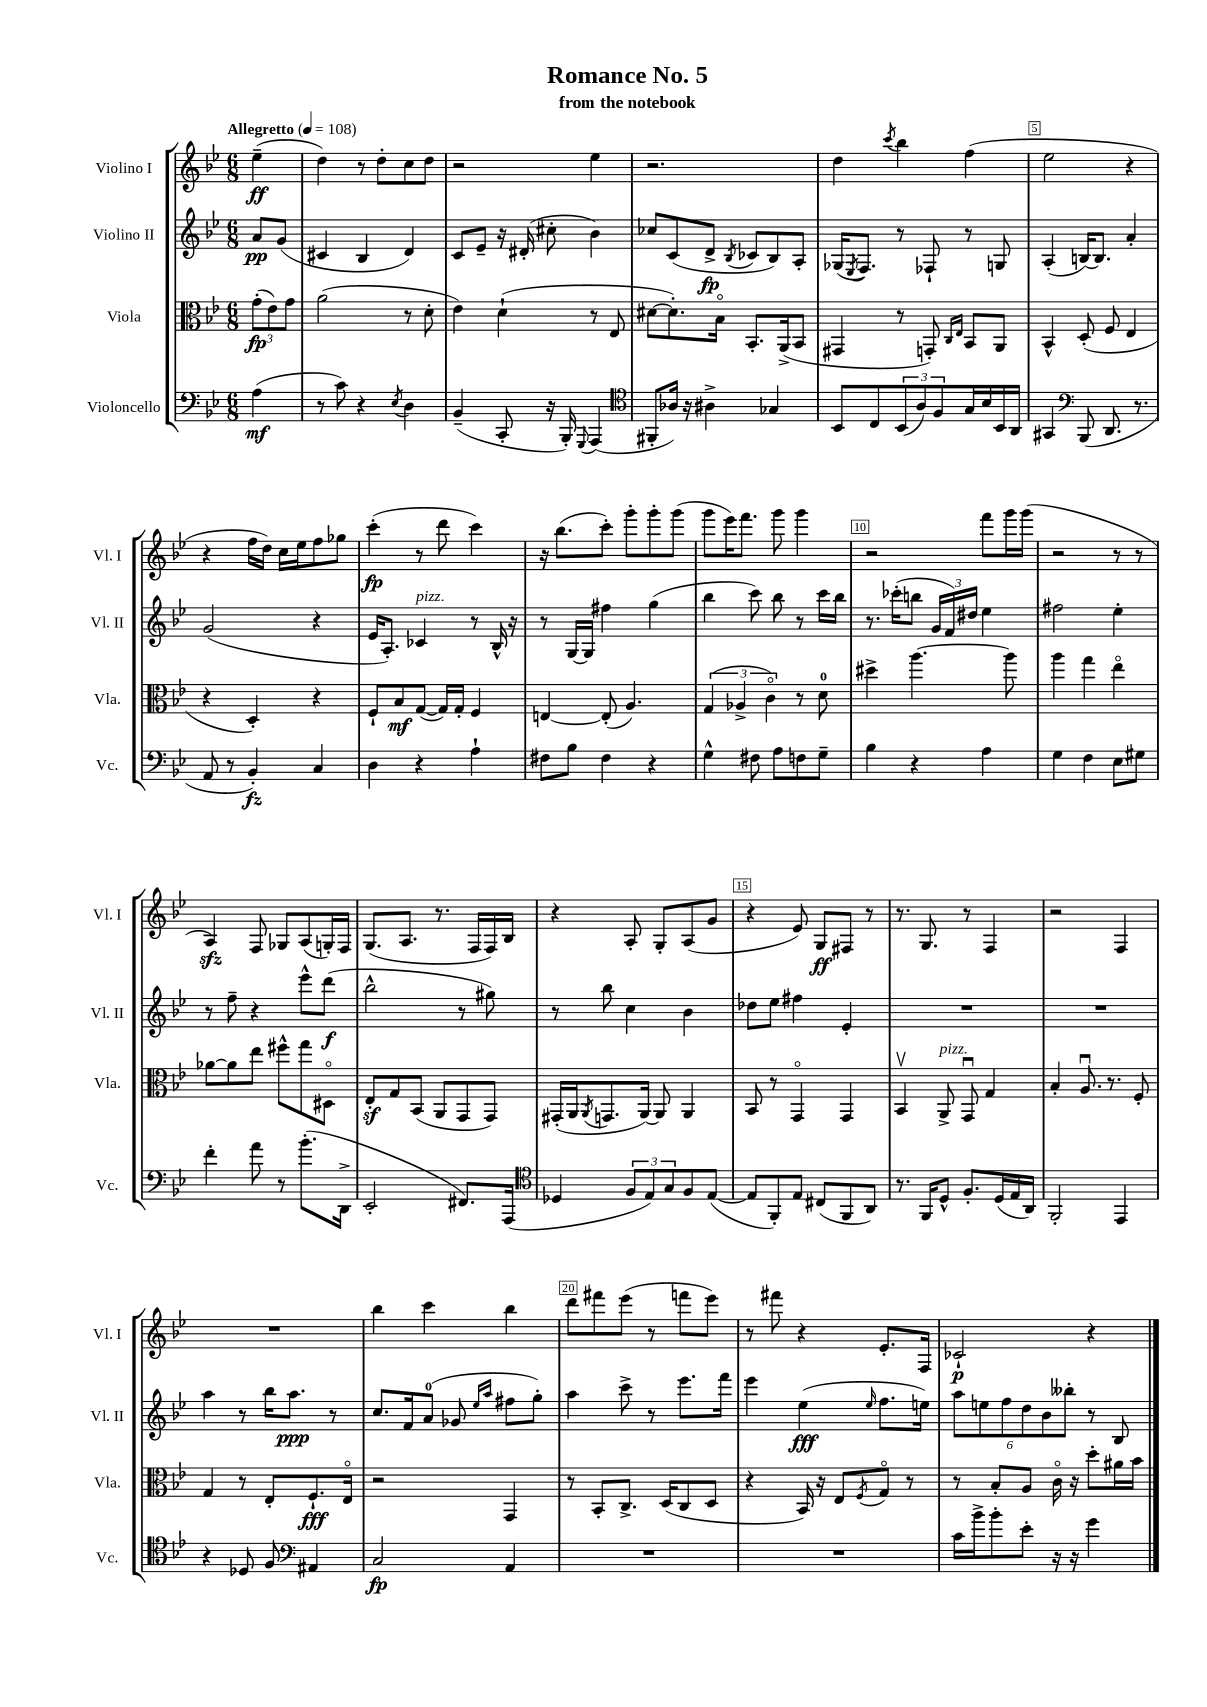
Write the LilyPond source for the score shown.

\header { title = "Romance No. 5" subtitle = "from the notebook" }
<<
\new StaffGroup <<
\new Staff = "s0" \with { instrumentName = "Violino I" shortInstrumentName = "Vl. I" } {
    \clef treble \key bes \major \numericTimeSignature \time 6/8 \partial 4 \tempo "Allegretto" 4 = 108
    ees''4--\ff( |
    d''4) r8 d''8-. c''8 d''8 |
    r2 ees''4 |
    r2. |
    d''4 \acciaccatura { c'''8 } bes''4 f''4( |
    ees''2 r4 |
    r4 f''16 d''16) c''16 ees''16 f''8 ges''8 |
    c'''4-.\fp( r8 d'''8 c'''4) |
    r16 bes''8.( c'''8-.) g'''8-. g'''8-. g'''8( |
    g'''8 ees'''16) f'''8. g'''8 g'''4 |
    r2 f'''8 g'''16 g'''16( |
    r2 r8 r8 |
    a4\sfz) f8 ges8 a8( g16-.) f16 |
    g8.( a8. r8. f16 f16) bes16 |
    r4 a8-. g8-. a8( g'8 |
    r4 ees'8) g8\ff fis8 r8 |
    r8. g8. r8 f4 |
    r2 f4 |
    R2. |
    bes''4 c'''4 bes''4 |
    d'''8 fis'''8 ees'''8( r8 f'''8 ees'''8) |
    r8 fis'''8 r4 ees'8.-. f16 |
    ces'2-!\p r4 \bar "|." |
}
\new Staff = "s1" \with { instrumentName = "Violino II" shortInstrumentName = "Vl. II" } {
    \clef treble \key bes \major \numericTimeSignature \time 6/8 \partial 4
    a'8\pp g'8( |
    cis'4 bes4 d'4) |
    c'8 ees'8-- r16 dis'16-.( cis''8-. bes'4) |
    ces''8 c'8( d'8->\fp \acciaccatura { bes8 } ces'8 bes8) a8-. |
    ges16( \acciaccatura { ees8 } f8.) r8 fes8-! r8 g8 |
    a4-.( b16~) b8. a'4-. |
    g'2( r4 |
    ees'16 a8.-.) ces'4^\markup { \italic "pizz." } r8 bes16-^ r16 |
    r8 g16~ g16 fis''4 g''4( |
    bes''4 c'''8) bes''8 r8 c'''16 bes''16 |
    r8. ces'''16-.( b''8 \tuplet 3/2 { g'16 f'16) dis''16 } ees''4 |
    fis''2 ees''4-. |
    r8 f''8-- r4 ees'''8-^ d'''8\f( |
    bes''2-^ r8 gis''8) |
    r8 bes''8 c''4 bes'4 |
    des''8 ees''8 fis''4 ees'4-. |
    R2. |
    R2. |
    a''4 r8 bes''16 a''8.\ppp r8 |
    c''8. f'16 a'8-0( ges'8 \grace { ees''16 a''16 } fis''8 g''8-.) |
    a''4 c'''8-> r8 ees'''8. f'''16 |
    ees'''4 ees''4\fff( \grace { ees''16 } f''8. e''16) |
    \tuplet 6/4 { a''8 e''8 f''8 d''8 bes'8 beses''8-. } r8 bes8 \bar "|." |
}
\new Staff = "s2" \with { instrumentName = "Viola" shortInstrumentName = "Vla." } {
    \clef alto \key bes \major \numericTimeSignature \time 6/8 \partial 4
    \tuplet 3/2 { g'8-.\fp( ees'8) g'8 } |
    a'2( r8 d'8-. |
    ees'4) d'4-!( r8 ees8 |
    dis'8~ dis'8.-.) bes16\flageolet bes,8.-. a,16->( bes,8 |
    gis,4 r8 g,8-.) \grace { c16 ees16 } bes,8 a,8 |
    bes,4-^ d8-.( f8 ees4 |
    r4 d4-.) r4 |
    f8-! bes8\mf g8~( g16) g16-. f4 |
    e4~ e8-.( a4.) |
    \tuplet 3/2 { g4( aes4-> c'4\flageolet) } r8 d'8-0 |
    dis''4-> a''4.~ a''8 |
    a''4 g''4 ees''4\flageolet |
    aes'8~ aes'8 ees''8 fis''8-^ g''8 dis8\flageolet |
    ees8-.\sf g8 bes,8( a,8 g,8 g,8) |
    gis,16-.( a,16 \acciaccatura { a,8 } g,8. a,16~) a,8 a,4 |
    bes,8 r8 g,4\flageolet g,4 |
    bes,4\upbow a,8->^\markup { \italic "pizz." } g,8\downbow g4 |
    bes4-. a8.\downbow r8. f8-. |
    g4 r8 ees8-. f8.-!\fff ees16\flageolet |
    r2 g,4 |
    r8 bes,8-. c8.-> d16( c8 d8 |
    r4 bes,16) r16 ees8 \acciaccatura { f8 } g8\flageolet r8 |
    r8 bes8-. a8 c'16\flageolet r16 d''8-. ais'16 bes'16 \bar "|." |
}
\new Staff = "s3" \with { instrumentName = "Violoncello" shortInstrumentName = "Vc." } {
    \clef bass \key bes \major \numericTimeSignature \time 6/8 \partial 4
    a4\mf( |
    r8 c'8) r4 \acciaccatura { ees8 } d4 |
    bes,4--( c,8-. r16 bes,,16-.) \appoggiatura { g,,8 } a,,4( |
    \clef tenor fis,8-. aes16) r16 ais4-> ges4 |
    bes,8 c8 \tuplet 3/2 { bes,8( a8) f8 } g16 bes16 bes,16 a,16 |
    gis,4 \clef bass bes,,8( d,8. r8. |
    a,8 r8 bes,4-.\fz) c4 |
    d4 r4 a4-! |
    fis8 bes8 fis4 r4 |
    g4-^ fis8 a8 f8 g8-- |
    bes4 r4 a4 |
    g4 f4 ees8 gis8 |
    f'4-. a'8 r8 bes'8.-.( d,16-> |
    ees,2-. fis,8.) a,,16( |
    \clef tenor des4 \tuplet 3/2 { f8 ees8) g8 } f8 ees8~( |
    ees8 f,8-.) ees8 cis8( f,8 a,8) |
    r8. f,16 d8-^ f8.-. d16( ees16 a,16) |
    f,2-. ees,4 |
    r4 des8 f8 \clef bass ais,4 |
    c2\fp a,4 |
    R2. |
    R2. |
    c'16 bes'16-> bes'8-. ees'8-. r16 r16 g'4 \bar "|." |
}
>>
>>
\layout { \context { \Score \override BarNumber.break-visibility = ##(#f #t #t) barNumberVisibility = #(every-nth-bar-number-visible 5) \override BarNumber.stencil = #(make-stencil-boxer 0.1 0.3 ly:text-interface::print) } }
